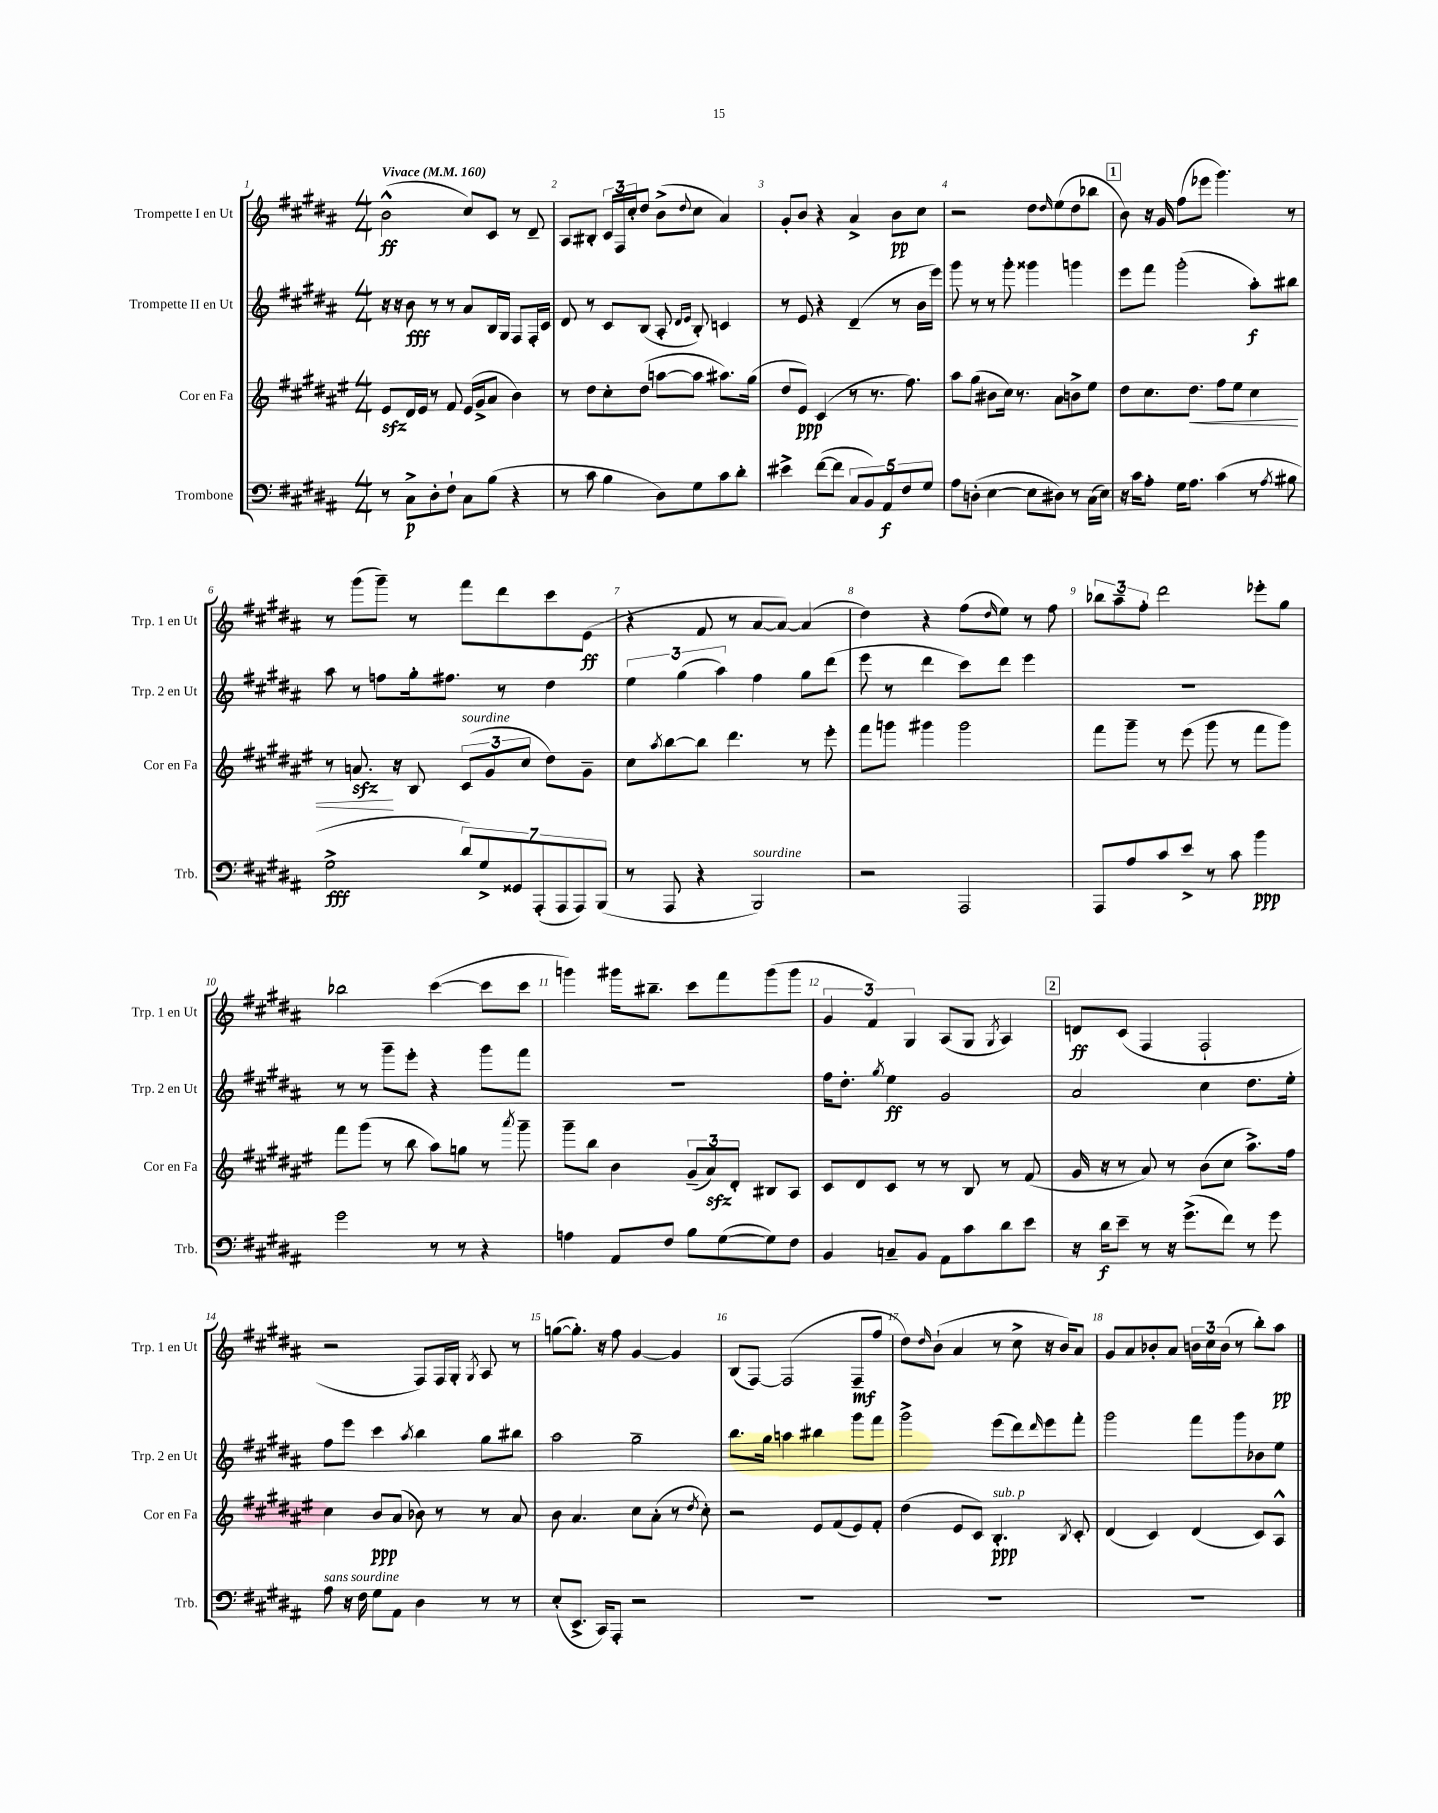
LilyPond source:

<<
\new StaffGroup <<
\new Staff = "s0" \with { instrumentName = "Trompette I en Ut" shortInstrumentName = "Trp. 1 en Ut" } {
    \clef treble \key b \major \numericTimeSignature \time 4/4 \tempo "Vivace" 4 = 160
    b'2-^\ff( cis''8) cis'8 r8 dis'8-- |
    ais8 bis8-. \tuplet 3/2 { cis'16 fis16 cis''16-. } dis''8 b'8->( \appoggiatura { dis''8 } cis''8 ais'4) |
    gis'8-. b'8 r4 ais'4-> b'8\pp cis''8 |
    r2 dis''8 \grace { dis''16 } e''8( dis''8 bes''8 |
    \mark \markup { \box "1" } b'8) r16 gis'16 fis''8( ees'''8 gis'''4.) r8 |
    r8 gis'''8( gis'''8--) r8 fis'''8 dis'''8 cis'''8 e'8\ff( |
    r4 fis'8 r8 ais'8~ ais'8~) ais'4( |
    dis''4) r4 fis''8( \grace { dis''16 } e''8) r8 fis''8 |
    \tuplet 3/2 { bes''8 ais''8-- fis''8-. } dis'''2 ees'''8-. gis''8 |
    bes''2 cis'''4~( cis'''8 cis'''8 |
    g'''4) gis'''16 bis''8.-- cis'''8 fis'''8 gis'''8( gis'''8 |
    \tuplet 3/2 { gis'4 fis'4) gis4 } ais8( gis8 \acciaccatura { gis8 } ais4) |
    \mark \markup { \box "2" } d'8\ff cis'8( fis4 fis2-! |
    r2 fis8) fis16 gis16-. \acciaccatura { gis8 } ais8 r8 |
    g''8~( g''8.-.) r16 fis''8 gis'4~ gis'4 |
    b8( fis8~) fis2( fis8--\mf fis''8 |
    dis''8) \grace { dis''16 } b'8-!( ais'4 r8 cis''8-> r16 b'16) ais'8 |
    gis'8 ais'8 bes'8-. ais'8 \tuplet 3/2 { b'16 cis''16 b'16( } r8 b''8-.) ais''8\pp \bar "|." |
}
\new Staff = "s1" \with { instrumentName = "Trompette II en Ut" shortInstrumentName = "Trp. 2 en Ut" } {
    \clef treble \key b \major \numericTimeSignature \time 4/4
    r16 r16 b'8\fff r8 r8 ais'8 b16 gis16 fis8 fis16-. cis'16 |
    dis'8 r8 cis'8 b8( ais8-. \grace { dis'16 e'16 } b8-.) c'4 |
    r8 e'8 r4 dis'4--( r8 b'16 e'''16) |
    gis'''8 r8 r8 gis'''8-. gisis'''4 g'''4 |
    \mark \markup { \box "1" } e'''8 fis'''8 gis'''2-.( ais''8-.\f) bis''8 |
    ais''8 r8 f''8 gis''16-. fis''8. r8 dis''4 |
    \tuplet 3/2 { e''4 gis''4( ais''4) } fis''4 gis''8 dis'''8( |
    e'''8 r8 dis'''4 cis'''8) dis'''8 e'''4 |
    R1 |
    r8 r8 gis'''8-- e'''8-. r4 gis'''8 fis'''8 |
    R1 |
    fis''16 dis''8.-. \acciaccatura { gis''8 } e''4\ff gis'2 |
    \mark \markup { \box "2" } ais'2 cis''4 dis''8. e''16-. |
    fis''8 e'''8 cis'''4 \acciaccatura { ais''8 } b''4 gis''8 bis''8 |
    ais''2 gis''2-- |
    b''8. gis''16 a''4 bis''4 gis'''8 fis'''8 |
    gis'''2-> e'''8( dis'''8) \grace { dis'''16 } e'''8 fis'''8-. |
    gis'''2 fis'''8 gis'''8 bes'8 e''8 \bar "|." |
}
\new Staff = "s2" \with { instrumentName = "Cor en Fa" shortInstrumentName = "Cor en Fa" } {
    \clef treble \key fis \major \numericTimeSignature \time 4/4
    eis'8\sfz dis'16 eis'16 r8 fis'8 eis'16( gis'16-> ais'8 b'4) |
    r8 dis''8 cis''8-. dis''8( a''8~ a''8 ais''8.) gis''16( |
    dis''8 eis'8\ppp) cis'4( r8 r8. fis''8.) |
    ais''8 gis''8( bis'8 cis''16) r8. ais'8 b'8-> eis''8 |
    \mark \markup { \box "1" } dis''8 cis''8. dis''8.\< fis''8 eis''8 cis''4 |
    r8 a'8.\sfz\! r16 b8 \tuplet 3/2 { cis'8^\markup { \italic "sourdine" }( gis'8 cis''8 } dis''8) gis'8-- |
    cis''8 \acciaccatura { ais''8 } b''8~ b''8 dis'''4. r8 eis'''8-. |
    fis'''8 g'''8 gis'''4 gis'''2 |
    fis'''8 gis'''8-- r8 eis'''8( gis'''8 r8 fis'''8 gis'''8) |
    fis'''8 gis'''8( r8 b''8 ais''8) g''8 r8 \acciaccatura { ais'''8 } gis'''8-- |
    gis'''8-- b''8 b'4 \tuplet 3/2 { gis'8--( ais'8\sfz) dis'8-. } bis8 ais8 |
    cis'8 dis'8 cis'8 r8 r8 b8 r8 fis'8( |
    \mark \markup { \box "2" } gis'16 r16 r8 ais'8) r8 b'8( cis''8 ais''8.->) fis''16 |
    cis''4 b'8\ppp ais'8( bes'8) r8 r8 ais'8 |
    b'8 ais'4. cis''8 ais'8-.( r8 \acciaccatura { dis''8 } cis''8-.) |
    r2 eis'8 fis'8( eis'8) fis'8-. |
    dis''4( eis'8 cis'8) b4.-.\ppp^\markup { \italic "sub. p" } \acciaccatura { b8 } cis'8-. |
    dis'4( cis'4) dis'4( cis'8) ais8-^ \bar "|." |
}
\new Staff = "s3" \with { instrumentName = "Trombone" shortInstrumentName = "Trb." } {
    \clef bass \key b \major \numericTimeSignature \time 4/4
    r8 cis8->\p dis8-. fis8-! cis8 b8( r4 |
    r8 cis'8 b4 dis8) gis8 cis'8 dis'8-. |
    eis'4-> fis'8~( fis'8 \tuplet 5/4 { cis8 b,8) ais,8\f fis8 gis8 } |
    ais8 d8-.( e4~ e8 dis8) r8 cis16( e16) |
    \mark \markup { \box "1" } r16 cis'16 ais8-. gis16 ais8. cis'4( r8 \acciaccatura { ais8 } bis8 |
    gis2->\fff \tuplet 7/4 { dis'8) gis8-> gisis,8 ais,,8-.( ais,,8 ais,,8) b,,8( } |
    r8 ais,,8 r4 b,,2^\markup { \italic "sourdine" }) |
    r2 ais,,2 |
    ais,,8 ais8 cis'8 e'8-> r8 cis'8 b'4\ppp |
    gis'2 r8 r8 r4 |
    a4 ais,8 fis8 b8 gis8~( gis8) fis8 |
    b,4 c8-- b,8 ais,8 cis'8 dis'8 e'8 |
    \mark \markup { \box "2" } r16 dis'16\f e'8-- r8 r16 gis'8.->( fis'8) r8 gis'8 |
    ais8^\markup { \italic "sans sourdine" } r16 fis16 gis8 ais,8 dis4 r8 r8 |
    e8-.( e,8.-> cis,16) ais,,8-. r2 |
    R1 |
    R1 |
    R1 \bar "|." |
}
>>
>>
\layout { \context { \Score \override BarNumber.break-visibility = ##(#f #t #t) barNumberVisibility = #all-bar-numbers-visible } }
